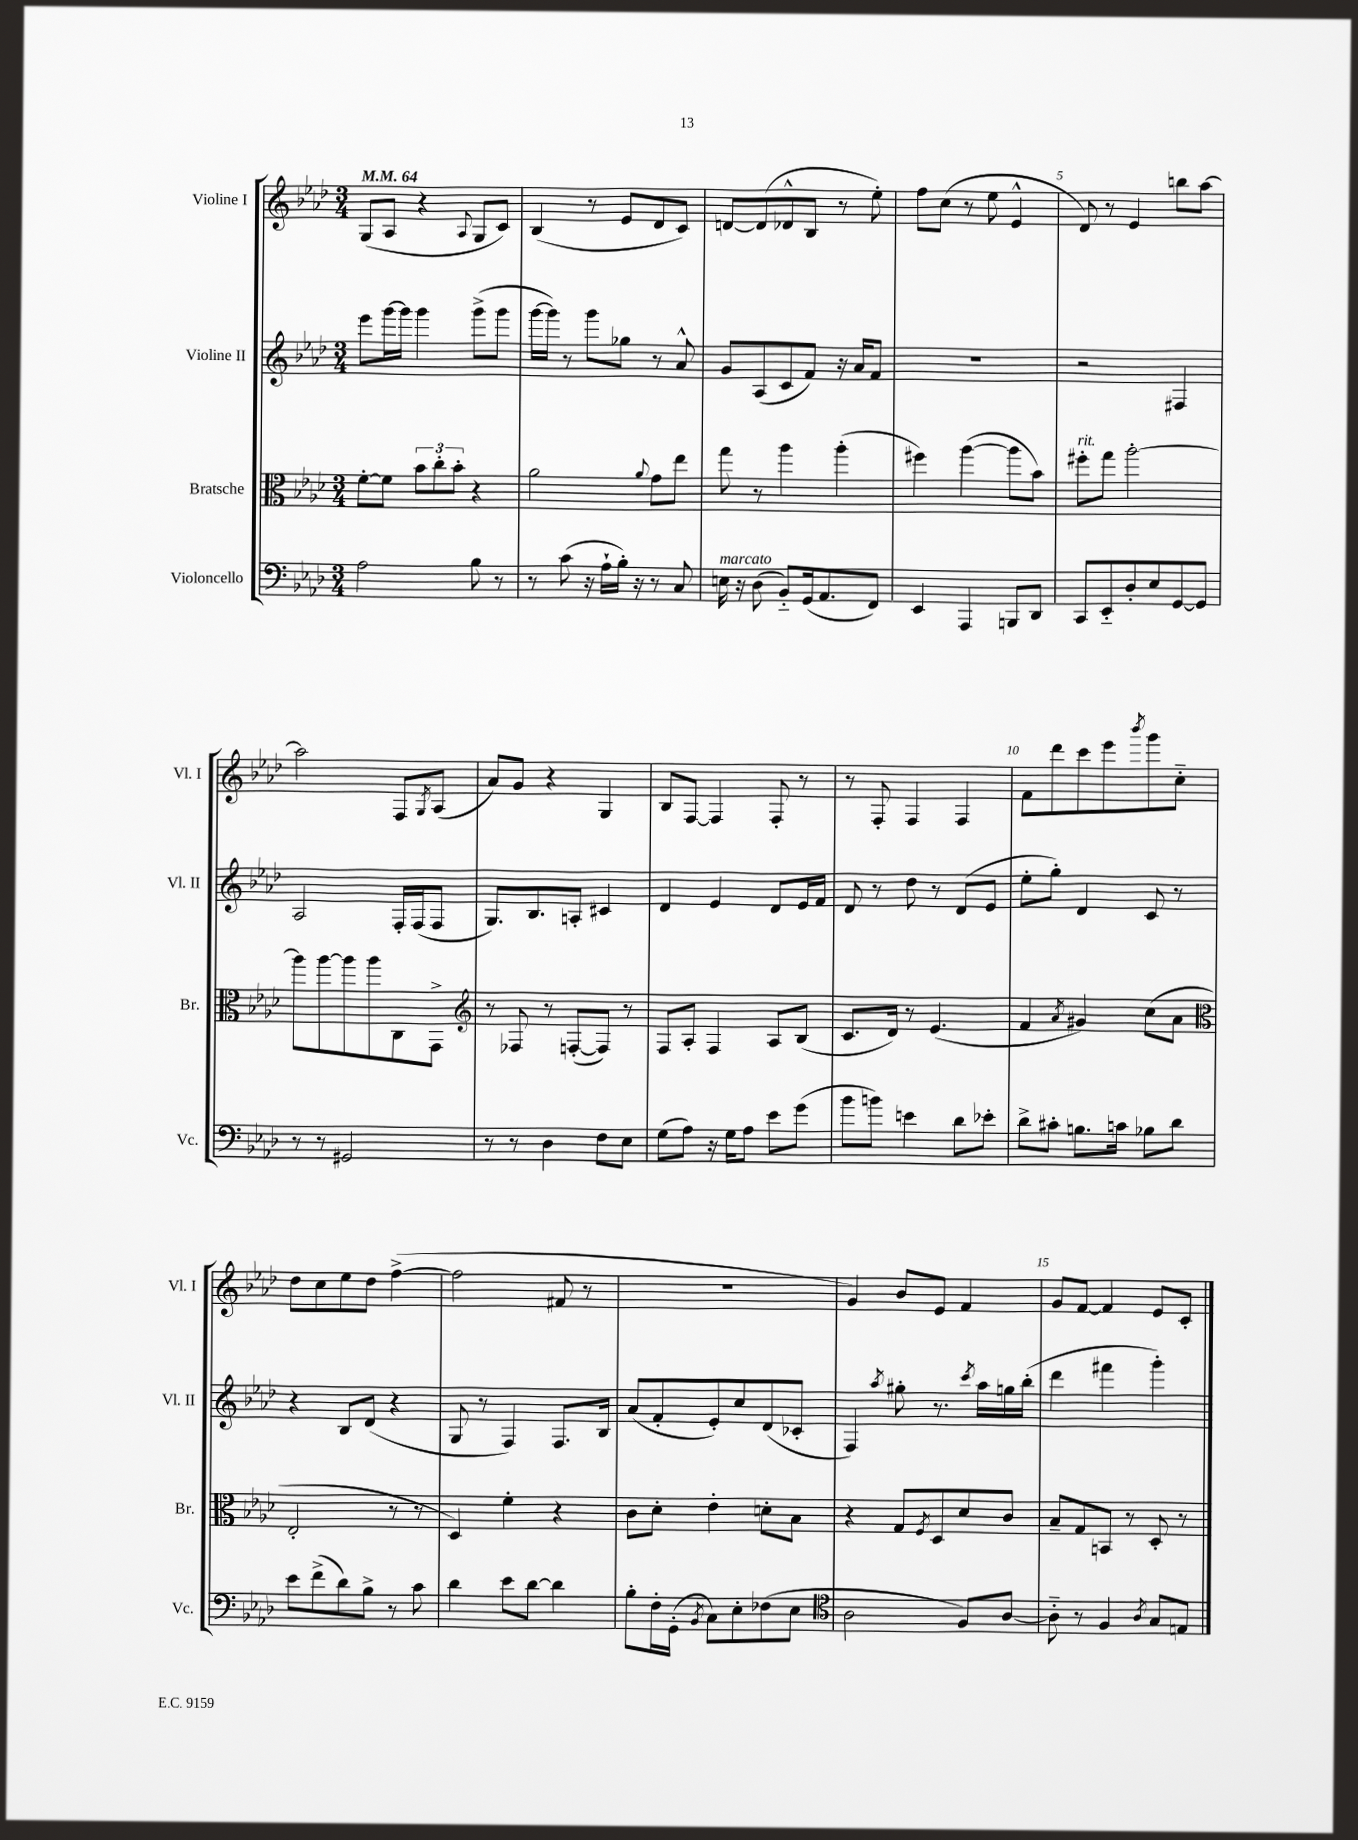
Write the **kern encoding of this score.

**kern	**kern	**kern	**kern
*staff4	*staff3	*staff2	*staff1
*clefF4	*clefC3	*clefG2	*clefG2
*k[b-e-a-d-]	*k[b-e-a-d-]	*k[b-e-a-d-]	*k[b-e-a-d-]
*M3/4	*M3/4	*M3/4	*M3/4
*MM64	*MM64	*MM64	*MM64
2A-	[8f'	8eee-	(8G
.	8f]	[16ggg	8A-
.	.	16ggg]	.
.	12b-	4ggg	4r
.	12cc'	.	.
.	12b-'	.	.
.	.	.	8qqA-
8B-	4r	(8ggg^	8G
8r	.	8ggg	8c)
=	=	=	=
8r	2a-	[16ggg	(4B-
.	.	16ggg])	.
(8c	.	8r	.
16r	.	8ggg	8r
16A-`	.	.	.
16B-')	.	8gg-	8e-
16r	.	.	.
.	8qqa-	.	.
8r	8g	8r	8d-
8C	8ee-	8a-^^	8c)
=	=	=	=
16E	8gg	8g	[8d
16r	.	.	.
(8D-	8r	(8A-	(8d]
8BB-'~)	4aa-	8c	8d-^^
(16GG	.	8f)	8B-
8.AA-	.	.	.
.	(4aa-'	16r	8r
.	.	16a-	.
8FF)	.	8f	8ee-')
=	=	=	=
4EE-	4ff#)	2.r	8ff
.	.	.	(8cc
4AAA-	([4aa-	.	8r
.	.	.	8ee-
8BBB	8aa-]	.	4e-^^
8DD-	8b-)	.	.
=	=	=	=
8CC	8ff#'	2r	8d-)
8EE-'~	8gg	.	8r
8D-'	[2aa-'	.	4e-
8E-	.	.	.
[8GG	.	4F#	8bb
8GG]	.	.	[8aa-
=	=	=	=
8r	8aa-]	2A-	2aa-]
8r	[8aa-	.	.
2GG#	8aa-]	.	.
.	8aa-	.	.
.	8C	16F'	8F
.	.	(16F	.
.	.	.	8qG
.	8GG^	8F	(8A-
=	=	=	=
*	*clefG2	*	*
8r	8r	8.G)	8a-)
8r	8F-	.	8g
.	.	8.B-	.
4D-	8r	.	4r
.	([8F'	8A'	.
8F	8F])	4c#	4G
8E-	8r	.	.
=	=	=	=
(8G	8F	4d-	8B-
8A-)	8A-'	.	[8F
16r	4F	4e-	4F]
16G	.	.	.
8A-	.	.	.
8e-	8A-	8d-	8F'
(8g	(8B-	16e-	8r
.	.	16f	.
=	=	=	=
8b-	8.c	8d-	8r
8b)	.	8r	8F'
.	16d-)	.	.
4e	8r	8dd-	4F
.	(4.e-	8r	.
8d-	.	(8d-	4F
8e-'	.	8e-	.
=	=	=	=
8d-^	4f	8ee-'	8f
8c#'	.	8gg')	8ddd-
.	8qa-	.	.
8.B	4g#)	4d-	8ccc
.	.	.	8eee-
16c	.	.	.
.	.	.	8qbbb-
8B-	(8cc	8c	8ggg
8d-	8a-	8r	8cc'~
=	=	=	=
*	*clefC3	*	*
8e-	2E-'	4r	8dd-
(8f^	.	.	8cc
8d-)	.	8B-	8ee-
8B-^	.	(8d-	8dd-
8r	8r	4r	([4ff^
8c	8r	.	.
=	=	=	=
4d-	4D-)	8G	2ff]
.	.	8r	.
8e-	4f'	4F)	.
[8d-	.	.	.
4d-]	4r	8.F	8f#
.	.	.	8r
.	.	16B-	.
=	=	=	=
8B-'	8c	(8a-	2.r
16F'	8d-'	8f'	.
(16GG'	.	.	.
8qBB-	.	.	.
8C)	4e-'	8e-')	.
8E-'	.	8cc	.
(8F-	8d'	(8d-	.
8E-	8B-	8c-'	.
=	=	=	=
*clefC4	*	*	*
2A-	4r	4F)	4g)
.	.	8qaa-	.
.	8G	8gg#'	8b-
.	8qF	.	.
.	8D-	8.r	8e-
8F)	8d-	.	4f
.	.	8qccc	.
.	.	16aa-	.
[8A-	8c	16gg	.
.	.	(16bb-'	.
=	=	=	=
8A-'~]	8B-~	4ddd-	8g
8r	8G	.	[8f
4F	8BB	4fff#	4f]
.	8r	.	.
8qA-	.	.	.
8G	8D-'	4ggg')	8e-
8E	8r	.	8c'
==	==	==	==
*-	*-	*-	*-
